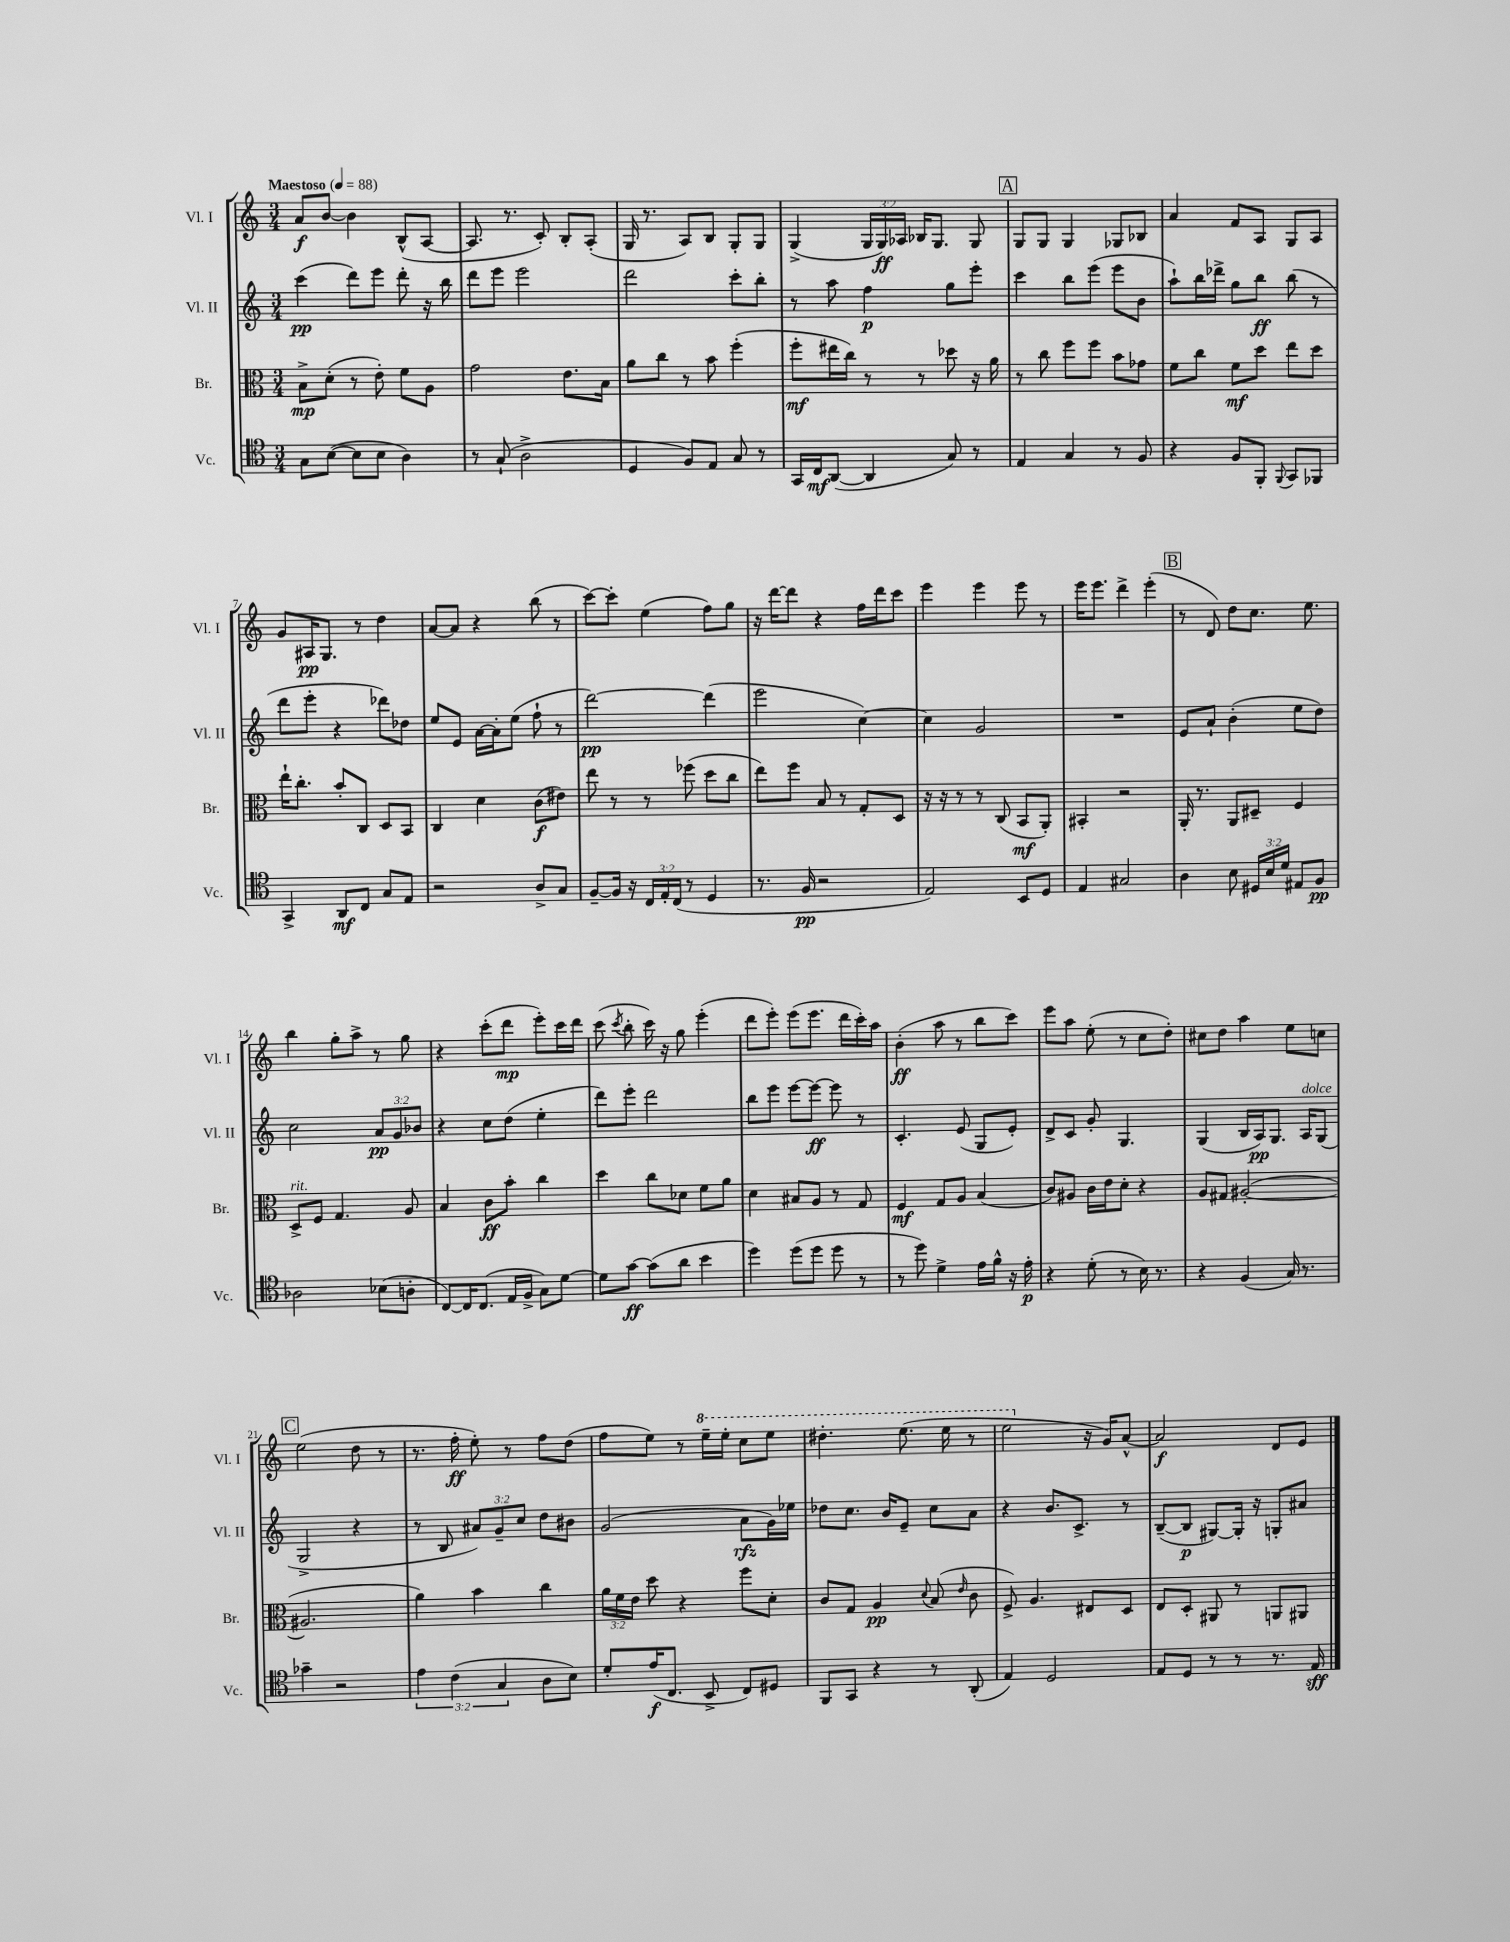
<<
\new StaffGroup <<
\new Staff = "s0" \with { instrumentName = "Vl. I" shortInstrumentName = "Vl. I" } {
    \clef treble \key c \major \numericTimeSignature \time 3/4 \override Staff.TupletNumber.text = #tuplet-number::calc-fraction-text \tempo "Maestoso" 4 = 88
    \autoBeamOff a'8[\f b'8]~ b'4 b8[-^( a8]~ |
    a8. r8. c'8-.) b8[-. a8]-.( |
    g16 r8. a8[) b8] g8[-. g8] |
    g4->( \tuplet 3/2 { g16[ g16\ff) aes16] } bes16[ g8.] g8 |
    \mark \markup { \box "A" } g8[ g8] g4 ges8[ bes8] |
    a'4 f'8[ a8] g8[ a8] |
    g'8[ ais16\pp g8.] r8 d''4 |
    a'8[~ a'8] r4 b''8( r8 |
    c'''8[~) c'''8]-. e''4( f''8[) g''8] |
    r16 d'''16[~ d'''8] r4 f''16[ d'''16 c'''8] |
    e'''4 e'''4 e'''8 r8 |
    e'''16[ e'''8.] d'''4-> e'''4-.( |
    \mark \markup { \box "B" } r8 d'8) d''8[ c''8.] e''8. |
    b''4 g''8[-. a''8]-> r8 g''8 |
    r4 c'''8[-.( d'''8]\mp e'''8[-.) c'''16 d'''16] |
    c'''8( \acciaccatura { c'''8 } b''8-. c'''16) r16 g''8 e'''4-.( |
    d'''8[ e'''8]-.) e'''8[( e'''8.] d'''16[ c'''16-.) a''16] |
    b'4-.\ff( a''8 r8 b''8[ c'''8]) |
    e'''8[ a''8] e''8-.( r8 c''8[ d''8]-.) |
    cis''8[ d''8] a''4 e''8[ c''8] |
    \mark \markup { \box "C" } e''2( d''8 r8 |
    r8. f''16-.\ff e''8-.) r8 f''8[ d''8]( |
    f''8[ e''8]) r8 \ottava #1 e'''16[-- e'''16]-. c'''8[ e'''8] |
    dis'''4.-. e'''8.( e'''16 r8 |
    e'''2 \ottava #0 r16 g'16[) a'8]~-^ |
    a'2\f d'8[ e'8] \bar "|." |
}
\new Staff = "s1" \with { instrumentName = "Vl. II" shortInstrumentName = "Vl. II" } {
    \clef treble \key c \major \numericTimeSignature \time 3/4 \override Staff.TupletNumber.text = #tuplet-number::calc-fraction-text
    \autoBeamOff c'''4\pp( d'''8[) e'''8] d'''8-. r16 b''16 |
    d'''8[ e'''8] e'''2 |
    d'''2 c'''8[-. b''8]-. |
    r8 a''8 f''4\p g''8[ e'''8]-. |
    \mark \markup { \box "A" } c'''4 b''8[ e'''8]( e'''8[ b'8] |
    a''8[-!) b''16 des'''16]-> g''8[ b''8]\ff b''8( r8 |
    d'''8[ e'''8]-. r4 des'''8[) des''8] |
    e''8[ e'8] a'16[~ a'16-. e''8]( f''8-! r8 |
    d'''2~\pp) d'''4( |
    e'''2 c''4~) |
    c''4 g'2 |
    R2. |
    \mark \markup { \box "B" } e'8[ a'8]-! b'4-.( e''8[ d''8]) |
    c''2 \tuplet 3/2 { a'8[\pp g'8 bes'8] } |
    r4 c''8[ d''8]( e''4-. |
    d'''8[) e'''8]-. d'''2 |
    b''8[ e'''8] e'''8[~ e'''8]~\ff e'''8 r8 |
    c'4.-. e'8( g8[ e'8]-.) |
    d'8[-> c'8] g'8-. g4. |
    g4( b16[ a16\pp) g8.] a16[^\markup { \italic "dolce" } g8]( |
    \mark \markup { \box "C" } g2-> r4 |
    r8 b8 \tuplet 3/2 { ais'8[) g'8-- c''8] } d''8[ bis'8] |
    g'2( a'8[\rfz g'16) ees''16] |
    des''8[ c''8.] b'16[ e'8]-- c''8[ a'8] |
    r4 b'8.[ c'8.]-> r8 |
    b8[~--( b8]\p gis8[~) gis16]-. r16 g8[-. ais'8] \bar "|." |
}
\new Staff = "s2" \with { instrumentName = "Br." shortInstrumentName = "Br." } {
    \clef alto \key c \major \numericTimeSignature \time 3/4 \override Staff.TupletNumber.text = #tuplet-number::calc-fraction-text
    \autoBeamOff b8[->\mp d'8]-.( r8 e'8-.) f'8[ a8] |
    g'2 e'8.[ b16] |
    a'8[ c''8] r8 b'8 f''4-.( |
    f''8[-.\mf eis''16 c''16]) r8 r8 des''8 r16 a'16 |
    \mark \markup { \box "A" } r8 c''8 f''8[ f''8] b'8[ ges'8] |
    f'8[ c''8] f'8[\mf d''8] e''8[ d''8] |
    e''16[-! c''8.]-. b'8[-. c8] d8[ b,8] |
    c4 d'4 c'8[\f( eis'8]) |
    e''8 r8 r8 fes''8( d''8[ c''8] |
    e''8[) f''8] b8 r8 g8[-. d8] |
    r16 r16 r8 r8 c8( b,8[\mf a,8]-.) |
    bis,4-. r2 |
    \mark \markup { \box "B" } a,16-. r8. a,8[ dis8]-- f4 |
    d8[->^\markup { \italic "rit." } f8] g4. a8 |
    b4 c'8[\ff b'8]-. c''4 |
    d''4 c''8[ des'8] f'8[ a'8] |
    d'4 bis8[ a8] r8 g8 |
    f4\mf g8[ a8] b4( |
    c'8[) ais8] c'16[ e'16 d'8]-. r4 |
    a8[ gis8] ais2~-.( |
    \mark \markup { \box "C" } ais2. |
    a'4) b'4 c''4 |
    \tuplet 3/2 { a'16[ f'16 e'16] } d''8 r4 f''8[ d'8]-. |
    c'8[ g8] a4\pp \appoggiatura { d'8 } b8( \grace { e'16 } c'8 |
    f8->) a4. eis8[ d8] |
    e8[ d8]-. ais,8 r8 a,8[ ais,8] \bar "|." |
}
\new Staff = "s3" \with { instrumentName = "Vc." shortInstrumentName = "Vc." } {
    \clef tenor \key c \major \numericTimeSignature \time 3/4 \override Staff.TupletNumber.text = #tuplet-number::calc-fraction-text
    \autoBeamOff g8[ b8]~( b8[ b8] a4) |
    r8 g8-!( a2-> |
    d4 f8[) e8] g8 r8 |
    g,16[ c16\mf a,8]~( a,4 g8) r8 |
    \mark \markup { \box "A" } e4 g4 r8 f8 |
    r4 f8[ f,8]-. \appoggiatura { f,8 } g,8[ fes,8] |
    g,4-> a,8[\mf c8] g8[ e8] |
    r2 a8[-> g8] |
    f8[~-- f16] r16 \tuplet 3/2 { c16[ e16-. c16]( } r8 d4 |
    r8. f16\pp r2 |
    e2) b,8[ d8] |
    e4 gis2 |
    \mark \markup { \box "B" } a4 b8 \tuplet 3/2 { dis16[ b16 d'16] } eis8[ f8]\pp |
    aes2 bes8[( a8]-. |
    c8[~) c16 c8.]( e16[ f16]-> g8[) d'8]~ |
    d'8[ g'8]~\ff g'8[( a'8] b'4 |
    d''4) d''8[( d''8] d''8 r8 |
    r8 d''8) d'4-> e'16[ f'16]-^ r16 e'16-.\p |
    r4 d'8-.( r8 b16) r8. |
    r4 f4( g16) r8. |
    \mark \markup { \box "C" } ges'4-- r2 |
    \tuplet 3/2 { e'4 c'4( g4 } a8[ b8]) |
    d'8[-. e'16\f( c8.] b,8-> c8[) dis8] |
    f,8[ g,8] r4 r8 a,8-.( |
    e4) d2 |
    e8[ d8] r8 r8 r8. e16\sff \bar "|." |
}
>>
>>
